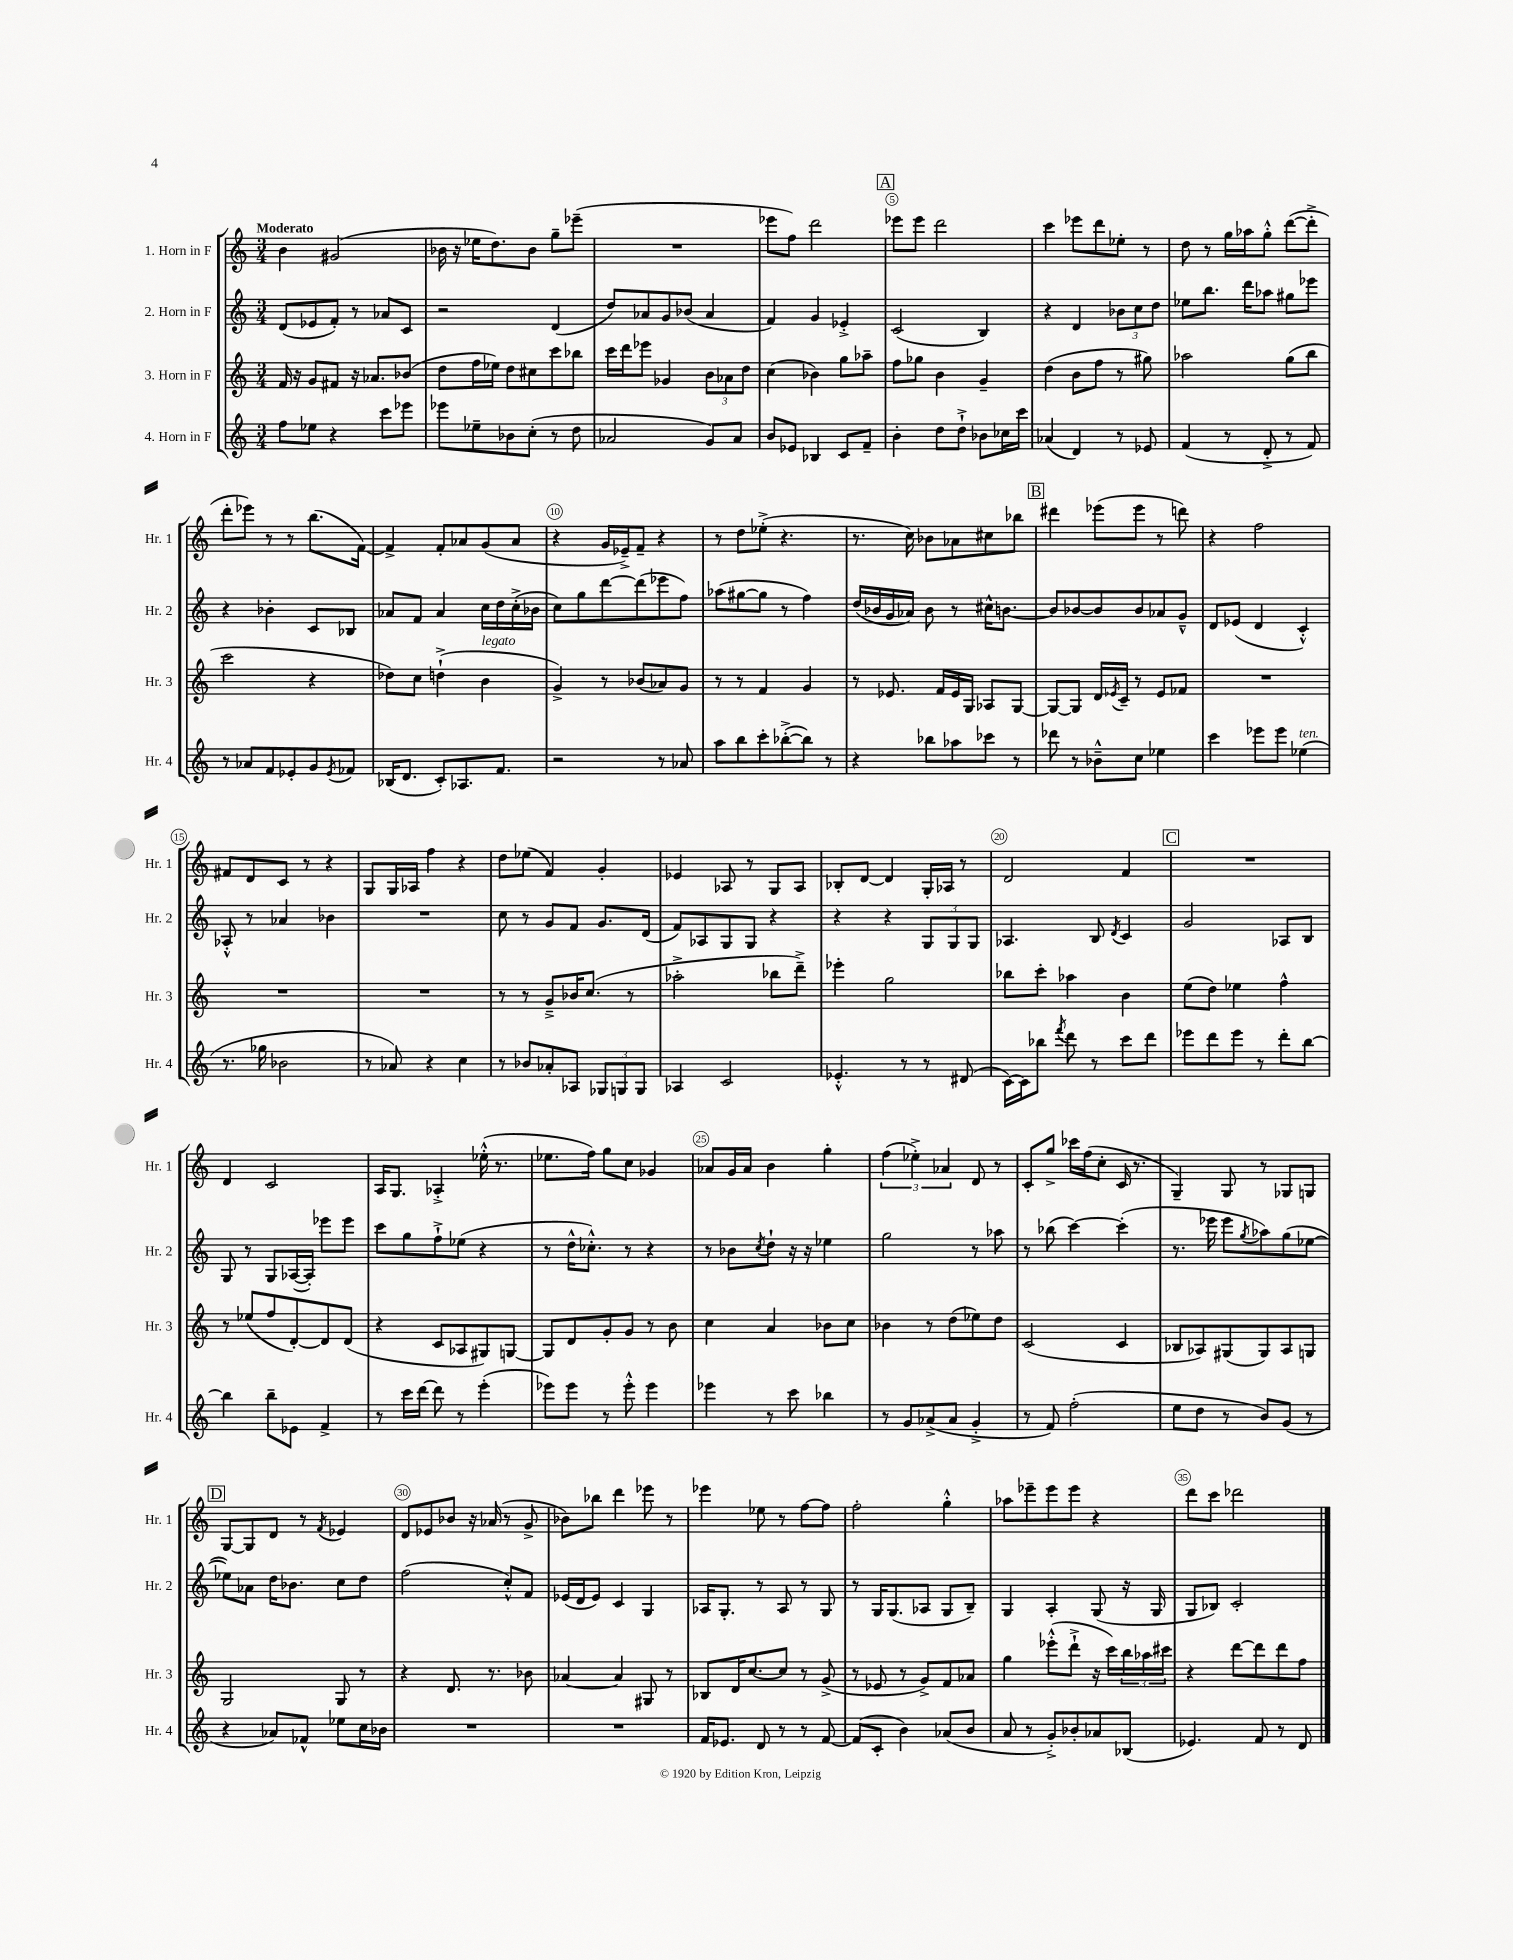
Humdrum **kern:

**kern	**kern	**kern	**kern
*part4	*part3	*part2	*part1
*staff4	*staff3	*staff2	*staff1
*I"4. Horn in F	*I"3. Horn in F	*I"2. Horn in F	*I"1. Horn in F
*I'Hr. 4	*I'Hr. 3	*I'Hr. 2	*I'Hr. 1
*clefG2	*clefG2	*clefG2	*clefG2
*k[]	*k[]	*k[]	*k[]
*M3/4	*M3/4	*M3/4	*M3/4
=1	=1	=1	=1
!	!	!	!LO:TX:a:B:t=Moderato
8ff\L	16f/	(8d/L	4b\
.	16r	.	.
8ee-X\J	8g/L	8e-X/	.
4r	8f#X/J	8f'/J)	(2g#X/
.	16r	8r	.
.	8.a-X/L	.	.
8ccc\L	.	8a-X/L	.
8eee-X\J	(8b-X/J	8c/J	.
=2	=2	=2	=2
8eee-X\L	8dd\L	2r	16b-X\
.	.	.	16r
8ee-X~\	16ff\L	.	16ee-X\KL
.	16ee-X\JJ)	.	8.dd\)
8b-X\	8dd\L	.	.
(8cc'\J	8cc#X\	.	8b-\J
8r	8ccc\	(4d/	8gg~\L
8dd\	8bb-X\J	.	(8eee-X~\J
=3	=3	=3	=3
2a-X/	16ccc\LL	8dd/L)	2.r
.	16ddd\J	.	.
.	8eee-X\J	8a-X/	.
.	4g-X/	8g/	.
.	.	(8b-X/J	.
8g/L)	12b\L	4a-/	.
.	12a-X\	.	.
8a-/J	.	.	.
.	12dd\J	.	.
=4	=4	=4	=4
8b/L	(4cc\	4f/)	8eee-X\L
8e-X/J	.	.	8ff\J)
4B-X/	4b-X\)	4g/	2ddd\
8c/L	8gg\L	4e-X'^/	.
8f~/J	8aa-X~\J	.	.
!!LO:REH:place=s1:t=A
=5	=5	=5	=5
4b'\	8ff\L	(2c/	8eee-X\L
.	8gg-X\J	.	8eee-\J
8dd\L	4b\	.	2ddd\
8dd`^\J	.	.	.
8b-X\L	4g~/	4B/)	.
16cc-X\L	.	.	.
16ccc\JJ	.	.	.
=6	=6	=6	=6
(4a-X/	(4dd\	4r	4ccc\
4d/)	8b\L	4d/	8eee-X\L
.	8ff\J	.	8ddd\
8r	8r	12b-X\L	8ee-X'\J
.	.	12cc\	.
8e-X/	8gg#X\)	.	8r
.	.	12dd\J	.
=7	=7	=7	=7
(4f/	2aa-X\	8ee-X\L	8dd\
.	.	8.bb\J	8r
8r	.	.	16gg\LL
.	.	16ddd\KL	16aa-X\J
8d'^/	.	8aa-X\J	8gg'^^\J
8r	(8gg\L	8gg#X\L	([8ddd\L
8f/)	8bb\J	8eee-X\J	8ddd'^\J]
!!LO:LB:g=z
=8	=8	=8	=8
8r	2ccc\	4r	8ddd'\L
8a-X/L	.	.	8eee-X\J)
8f/	.	4b-X'\	8r
8e-X'/	.	.	8r
8g/	4r	8c/L	(8.bb\L
8qe-/	.	.	.
8f-X/J	.	8B-X/J	.
.	.	.	[16f\Jk)
=9	=9	=9	=9
(16B-X/KL	8dd-X\L)	8a-X/L	4f^/]
8.d/J	.	.	.
.	8cc\J	8f/J	.
8c'/L)	(4ddn`^\	4a-/	8f'/L
8.A-X/	.	.	8a-X/
!	!LO:TX:a:i:t=legato	!	!
.	4b\	16cc\LL	(8g/
8.f/J	.	16dd\	.
.	.	(16cc'^\	8a-/J
.	.	16b-X\JJ	.
=10	=10	=10	=10
2r	4g^/)	8cc\L)	4r
.	.	8gg\	.
.	8r	[8ddd\	16g/LL
.	.	.	16e-X~^/J)
.	(8b-X/L	(8ddd\]	8f~/J
8r	8a-X/)	8eee-X\	4r
8a-X/	8g/J	8ff\J)	.
=11	=11	=11	=11
8aa\L	8r	(8aa-X\L	8r
8bb\	8r	[8gg#X\	8dd\L
8ccc'\	4f/	8gg#\J]	(8ee-X'^\J
([8bb-X'^\	.	8r	4.r
8bb-\J])	4g/	4ff\)	.
8r	.	.	.
=12	=12	=12	=12
4r	8r	(16dd/LL	8.r
.	.	16b-X/	.
.	8.e-X/	16g/	.
.	.	16a-X/JJ)	16cc\)
8bb-X\L	.	8b-\	8b-X\L
.	16f/LL	.	.
8aa-X\	16e-/	8r	8a-X\
.	16G/JJ	.	.
8ccc-X\J	8A-X/L	16cc#X^^\KL	8cc#X\
.	.	[8.bn\J	.
8r	[8G/J	.	8bb-X\J
!!LO:REH:place=s1:t=B
=13	=13	=13	=13
8ddd-X\	8G/L_	8b/L]	4ddd#X\
8r	8G/J]	[8b-X/	.
8b-X~^^\L	16d/LL	8b-/]	(8eee-X\L
.	8qe-X/	.	.
.	16c~/JJ	.	.
8cc\J	8r	8b-/	8eee-\J
4ee-X\	8e-/L	8a-X/	8r
.	8f-X/J	8g~^^/J	8dddn\)
=14	=14	=14	=14
4ccc\	2.r	8d/L	4r
.	.	(8e-X/J	.
8eee-X\L	.	4d/	2ff\
8eee-\J	.	.	.
!LO:TX:a:i:t=ten.	!	!	!
(4ee-X\	.	4c'^^/)	.
!!LO:LB:g=z
=15	=15	=15	=15
8.r	2.r	8A-X'^^/	8f#X/L
.	.	8r	8d/
16gg-X\	.	.	.
2b-X\	.	4a-X/	8c/J
.	.	.	8r
.	.	4b-X\	4r
=16	=16	=16	=16
8r	2.r	2.r	8G/L
8a-X/)	.	.	16G/L
.	.	.	16A-X/JJ
4r	.	.	4ff\
4cc\	.	.	4r
=17	=17	=17	=17
8r	8r	8cc\	8dd\L
8b-X/L	8r	8r	(8ee-X\J
8a-X'/	8g~^/L	8g/L	4f/)
8A-X/J	16b-X/K	8f/J	.
.	(8.cc/J	.	.
12G-X/L	.	8.g/L	4g'/
12Gn/	.	.	.
.	8r	.	.
12G/J	.	.	.
.	.	(16d/Jk	.
=18	=18	=18	=18
4A-X/	2aa-X'^\	8f/L)	4e-X/
.	.	8A-X/	.
2c/	.	8G/	8A-X/
.	.	8G/J	8r
.	8bb-X\L	4r	8G/L
.	8ddd~^\J)	.	8A-/J
=19	=19	=19	=19
4.e-X'^^/	4eee-X'\	4r	8B-X'/L
.	.	.	[8d/J
.	2gg\	4r	4d/]
8r	.	.	.
8r	.	12G/L	16G'/LL
.	.	.	16A-X/JJ
.	.	12G/	.
(8d#X/	.	.	8r
.	.	12G/J	.
=20	=20	=20	=20
[16c\LL)	8bb-X\L	4.A-X/	2d/
16c\J]	.	.	.
8bb-X\J	8ccc'\J	.	.
8qfff/	.	.	.
8ddd\	4aa-X\	.	.
8r	.	8B/	.
.	.	8qd/	.
8ccc\L	4b\	4c/	4f/
8ddd\J	.	.	.
!!LO:REH:place=s1:t=C
=21	=21	=21	=21
8eee-X\L	(8ee\L	2g/	2.r
8ddd\	8dd\J)	.	.
8eee-\J	4ee-X\	.	.
8r	.	.	.
8ddd'\L	4ff^^\	8A-X/L	.
[8bb\J	.	8B/J	.
!!LO:LB:g=z
=22	=22	=22	=22
4bb\]	8r	8G/	4d/
.	(8ee-X/L	8r	.
8bb~\L	8ff/	8G/L	2c/
8e-X\J	[8d'/)	([16A-X/L	.
.	.	16A-'/JJ])	.
4f^/	8d/]	8eee-X\L	.
.	(8d/J	8eee-\J	.
=23	=23	=23	=23
8r	4r	8ccc\L	16A/KL
.	.	.	8.G/J
16ccc\LL	.	8gg\	.
[16ddd\JJ	.	.	.
8ddd\]	8c/L	8ff`^\	4A-X'^/
8r	8A-X/	(8ee-X\J	.
(4eee'\	8G#X/)	4r	(16ee-X'^^\
.	.	.	8.r
.	[8Gn/J	.	.
=24	=24	=24	=24
8eee-X\L)	8G/L]	8r	8.ee-X\L
8eee-\J	8d/	16dd^^\KL	.
.	.	8.cc-X'^^\J)	16ff\Jk)
8r	8g'/	.	8gg\L
8eee-'^^\	8g/J	8r	8cc\J
4eee-\	8r	4r	4g-X/
.	8b\	.	.
=25	=25	=25	=25
4eee-X\	4cc\	8r	8a-X/L
.	.	8b-X\L	16g/L
.	.	.	16a-/JJ
.	.	8qcc/	.
8r	4a/	8dd`\J	4b\
8ccc\	.	16r	.
.	.	16r	.
4bb-X\	8b-X\L	4ee-X\	4gg'\
.	8cc\J	.	.
=26	=26	=26	=26
8r	4b-X\	2gg\	(6ff\
8g/L	.	.	.
.	.	.	6ee-X'^\)
(8a-X^/	8r	.	.
.	.	.	6a-X/
8a-/J	(8dd\L	.	.
4g'^/	8ee-X\)	8r	8d/
.	8dd\J	8aa-X\	8r
=27	=27	=27	=27
8r	(2c/	8r	8c'/L
8f/)	.	(8bb-X\	8gg^/J
(2ff'\	.	[4ccc\)	16ccc-X\LL
.	.	.	(16ff\J
.	.	.	8cc'\J
.	4c/	(4ccc'\]	16c/
.	.	.	8.r
=28	=28	=28	=28
8ee\L	8B-X/L	8.r	4G~/)
8dd\J	8A-X/)	.	.
.	.	16eee-X\	.
8r	(8G#X/	8eee-\L	8G/
.	.	8qgg/	.
8b/L)	8G#/)	8aa-X\)	8r
(8g/J	8A-/	(8gg\	8G-X/L
8r	8Gn/J	[8ee-X\J	8Gn/J
!!LO:LB:g=z
!!LO:REH:place=s1:t=D
=29	=29	=29	=29
4r	2G/	8ee-X\L])	[8G/L
.	.	8a-X\J	8G/]
8a-X/L)	.	16dd\KL	8d/J
.	.	8.b-X\J	.
8f-X^^/J	.	.	8r
.	.	.	8qf/
8ee-X\L	8G/	8cc\L	4e-X/
16cc\L	8r	8dd\J	.
16b-X\JJ	.	.	.
=30	=30	=30	=30
2.r	4r	(2ff\	8d/L
.	.	.	8e-X/
.	8.d/	.	8b-X/J
.	.	.	16r
.	8.r	.	(16a-X/
.	.	8cc'^^/L)	8r
.	8b-X\	8f/J	8g^/
=31	=31	=31	=31
2.r	[4a-X/	(16e-X/LL	8b-X\L)
.	.	16d/J	.
.	.	8e-/J)	8bb-X\J
.	4a-/]	4c/	4ddd\
.	8G#X/	4G/	8eee-X\
.	8r	.	8r
=32	=32	=32	=32
16f/KL	8B-X/L	16A-X/KL	4eee-X\
8.e-X/J	.	8.G'/J	.
.	16d/K	.	.
.	[8.cc/	.	.
8d/	.	8r	8ee-X\
8r	8cc/J]	8A-/	8r
8r	8r	8r	[8ff\L
[8f/	(8g^/	8G/	8ff\J]
=33	=33	=33	=33
(8f/L]	8r	8r	2ff'\
8c'/J	8e-X/	16G/KL	.
.	.	(8.G/	.
4b\)	8r	.	.
.	8g^/L)	8A-X/J	.
(8a-X/L	8f/	8G/L	4gg'^^\
8b/J	8a-X/J	8B~/J)	.
=34	=34	=34	=34
8a/	4gg\	4G/	8aa-X\L
8r	.	.	8eee-X~\
8g'^/L)	(8eee-X'^^\L	4A'/	8eee-\
8b-X'/	8ddd`^\J	.	8eee-\J
8a-X/	16r	(8G/	4r
.	16ccc\LL)	.	.
(8B-X/J	24bb\	16r	.
.	24aa-X\	.	.
.	.	16G/	.
.	24ccc#X\JJ	.	.
=35	=35	=35	=35
4.e-X/)	4r	8G/L	8ddd\L
.	.	8B-X/J)	8ccc\J
.	[8ddd\L	2c'/	2ddd-X\
8f/	8ddd\]	.	.
8r	8ddd\	.	.
8d/	8ff\J	.	.
==	==	==	==
*-	*-	*-	*-
